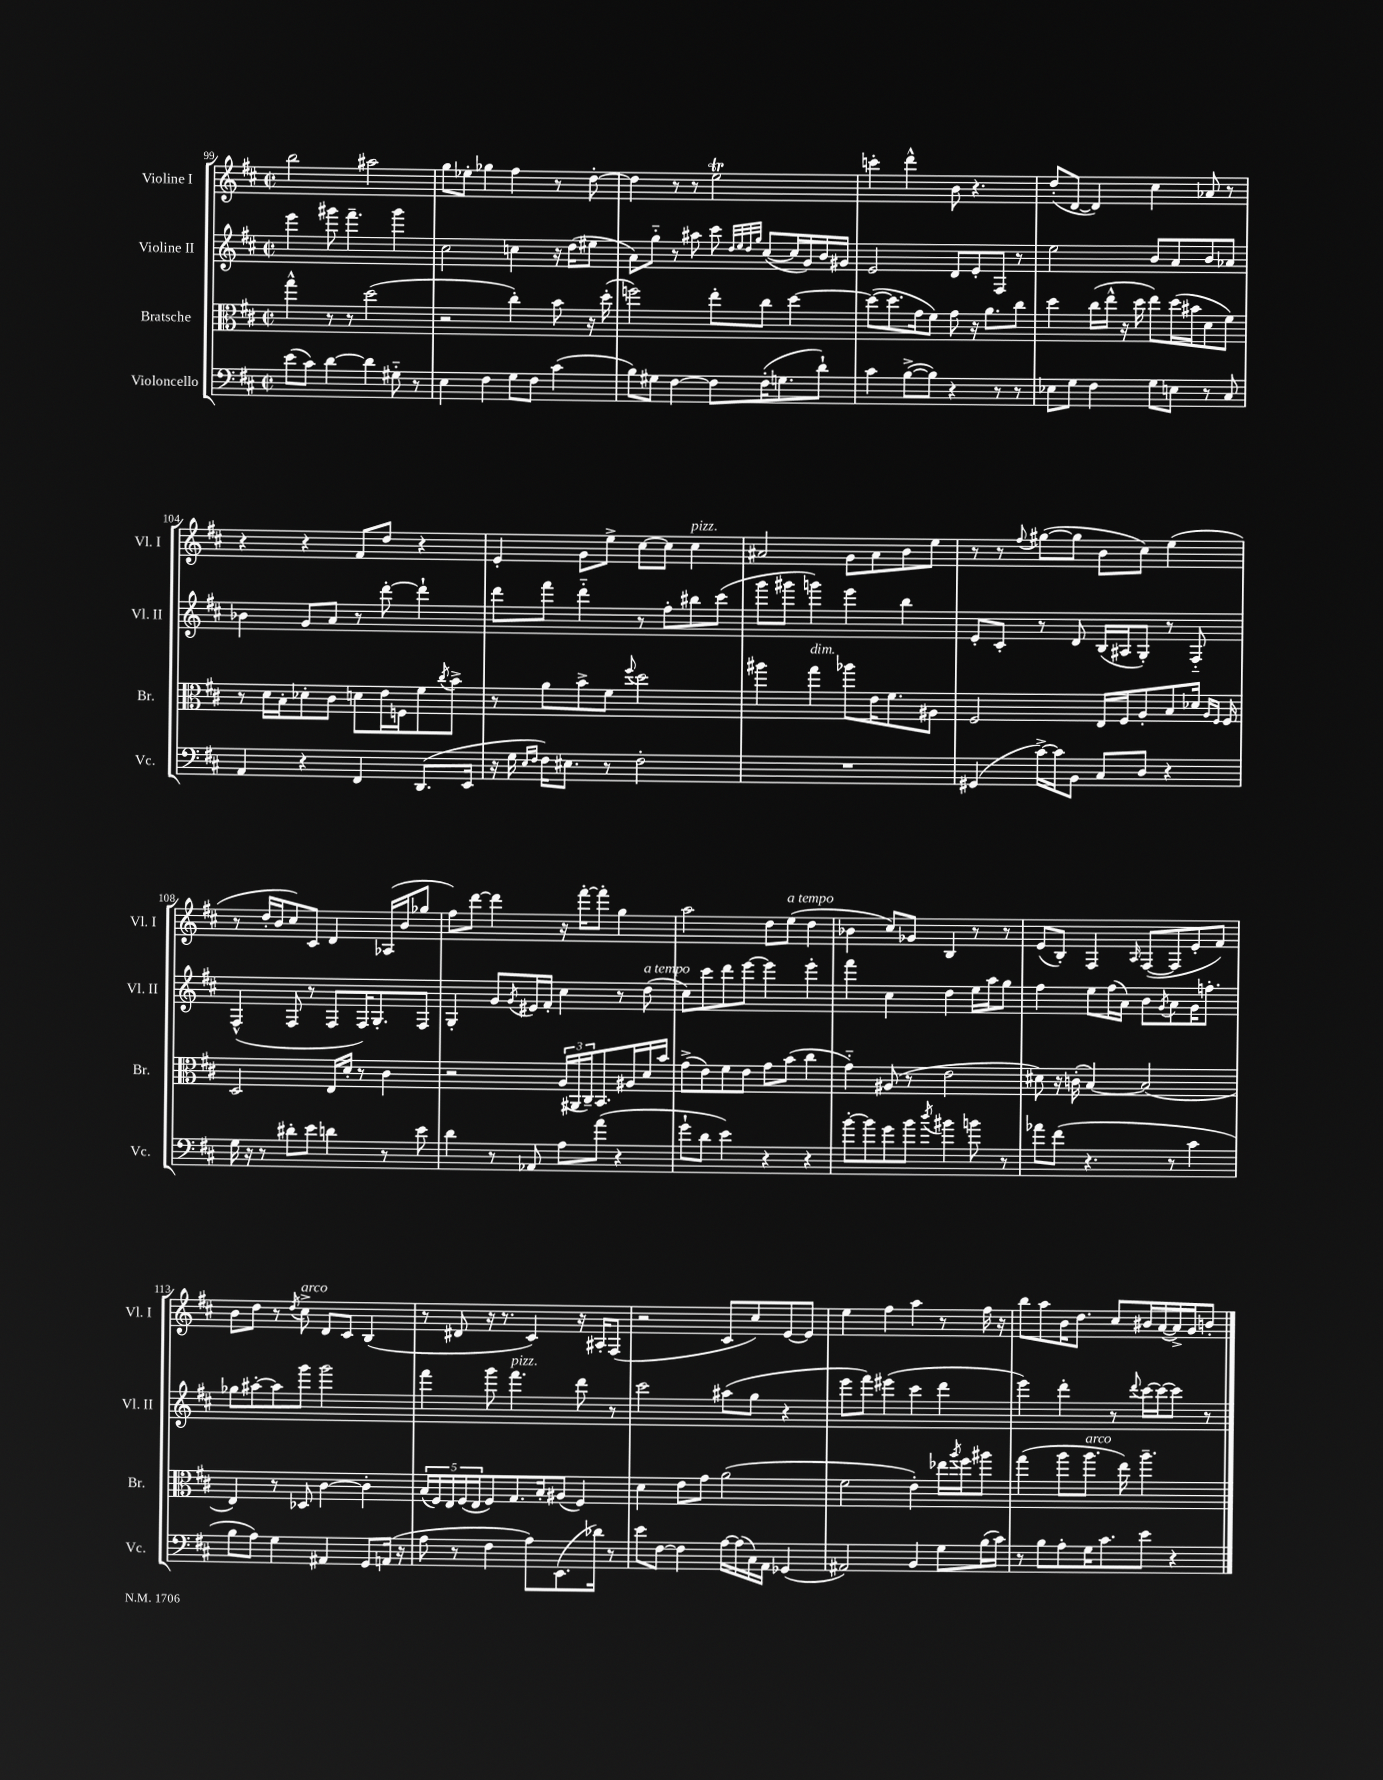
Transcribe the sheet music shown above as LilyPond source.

<<
\new StaffGroup <<
\new Staff = "s0" \with { instrumentName = "Violine I" shortInstrumentName = "Vl. I" } {
    \clef treble \key d \major \defaultTimeSignature \time 2/2
    b''2 ais''2 |
    g''8 ees''8-. ges''4 fis''4 r8 d''8~-. |
    d''4 r8 r8 e''2\trill |
    c'''4-. d'''4-^ b'8 r4. |
    d''8-.( d'8~ d'4) cis''4 aes'8 r8 |
    r4 r4 fis'8 d''8 r4 |
    e'4-. g'8 e''8-> cis''8~ cis''8 cis''4^\markup { \italic "pizz." } |
    ais'2 g'8 ais'8 b'8 e''8 |
    r8 r8 \appoggiatura { fis''8 } gis''8~( gis''8 b'8 cis''8) e''4( |
    r8 d''16-. b'16 cis''8) cis'8 d'4 aes16( b'16 ges''8 |
    fis''8) d'''8~ d'''4 r16 fis'''16~-. fis'''8-. g''4 |
    a''2 d''8 e''8^\markup { \italic "a tempo" }( d''4 |
    bes'4 cis''8) ges'8 b4 r8 r8 |
    e'8( b8-.) fis4 \grace { a16 } fis8~( fis8 e'8-. fis'8) |
    b'8 d''8 r8 \acciaccatura { d''8 } cis''8->^\markup { \italic "arco" } d'8 cis'8 b4( |
    r8 dis'8 r16 r8. cis'4) r16 ais16-. fis8( |
    r2 cis'8 cis''8) e'8~ e'8 |
    e''4 fis''4 a''4 r8 fis''16 r16 |
    b''8 a''8 b'16 d''8. cis''8 bis'16 a'16~( a'16->) g'16 b'8-. \bar "|." |
}
\new Staff = "s1" \with { instrumentName = "Violine II" shortInstrumentName = "Vl. II" } {
    \clef treble \key d \major \defaultTimeSignature \time 2/2
    e'''4 gis'''8 fis'''4.-- gis'''4 |
    cis''2 c''4 r16 d''16( eis''8 |
    a'8) g''8-_ r8 ais''8 cis'''8 \grace { d''32 e''32 d''32 g''32 } cis''8~( cis''16 g'16) b'16 gis'16 |
    e'2 d'8 e'8-. fis8 r8 |
    e''2 b'8 a'8 b'8 aes'8 |
    bes'4 g'8 a'8 r8 d'''8~-. d'''4-! |
    d'''8 fis'''8 d'''4-_ r8 fis''8-. bis''8 cis'''8( |
    g'''8 gis'''8 g'''4) e'''4 b''4 |
    e'8-. cis'8-. r8 d'8 b16( ais16 g8-.) r8 fis8-_ |
    fis4-^( fis8 r8 fis8 fis16) g8.-. fis8 |
    g4-. g'8 \acciaccatura { g'8 } eis'16 fis'16-. cis''4 r8 d''8^\markup { \italic "a tempo" }( |
    cis''8) cis'''8 d'''8 e'''8~ e'''4 e'''4-. |
    fis'''4 cis''4 d''4 e''16 a''16 g''8 |
    fis''4 e''8 fis''16( a'16) b'8 \acciaccatura { g'8 } a'8 g'16 f''8.-. |
    ges''8 ais''8~-. ais''8 g'''8 g'''2 |
    fis'''4 g'''8 fis'''4.^\markup { \italic "pizz." } d'''8 r8 |
    cis'''2 ais''8( g''8 r4 |
    e'''8 fis'''8) eis'''4( cis'''4 d'''4 |
    e'''4) d'''4-. r8 \appoggiatura { d'''8 } cis'''16~ cis'''16~ cis'''8 r8 \bar "|." |
}
\new Staff = "s2" \with { instrumentName = "Bratsche" shortInstrumentName = "Br." } {
    \clef alto \key d \major \defaultTimeSignature \time 2/2
    g''4-^ r8 r8 d''2( |
    r2 cis''4-.) b'8 r16 d''16-.( |
    f''2) e''8-. cis''8 d''4~ |
    d''8~( d''8. g'16 fis'8) g'8 r16 a'8. cis''8 |
    d''4 cis''16( e''16-^ r16 d''16 e''8) d''16( bis'16 d'8 fis'8) |
    r8 d'16 b16-. des'8-. cis'8 d'8 e'16 f16 fis'8 \acciaccatura { cis''8 } b'8-> |
    r8 a'8 b'8-> fis'8 \appoggiatura { fis''8 } d''2 |
    ais''4 g''4^\markup { \italic "dim." } aes''8 e'16 fis'8. ais8 |
    fis2 e16 fis16 a8-. b8 des'16 \grace { a16 fis16 } fis16 |
    d2 e16 d'16-. r8 cis'4 |
    r2 \tuplet 3/2 { a16( ais,16 cis16--) } b,8. ais16 d'16 b'16 |
    g'8->( e'8) fis'8 e'8 g'8 b'8( cis''4 |
    g'4-_) ais8( r8 e'2 |
    dis'8) r16 c'16-.( b4~) b2( |
    e4) r8 des8 cis'4~ cis'4-. |
    \tuplet 5/4 { b16( fis16) e16 fis16( e16 } fis8) g8. b16-. ais8( fis4) |
    d'4 e'8 g'8 a'2( |
    fis'2 e'4-.) ees''16 \acciaccatura { a''8 } fis''16 ais''8 |
    g''4( a''8 a''8.^\markup { \italic "arco" } e''16) a''4.-- \bar "|." |
}
\new Staff = "s3" \with { instrumentName = "Violoncello" shortInstrumentName = "Vc." } {
    \clef bass \key d \major \defaultTimeSignature \time 2/2
    e'8( cis'8) d'4~ d'4 gis8-_ r8 |
    e4 fis4 g8 fis8 cis'4( |
    b8) gis8 fis4~ fis8 fis16-.( g8. d'8-!) |
    cis'4 b8~->( b8) r4 r8 r8 |
    ees8 g8 fis4 g8 e8 r8 cis8 |
    a,4 r4 fis,4 d,8.( e,16 |
    r16 g16 \grace { e16 fis16 } fis16) eis8. r8 fis2-. |
    R1 |
    gis,4( cis'16~->) cis'16 b,8 cis8 d8 r4 |
    g16 r16 r8 dis'8-. e'8 d'4 r8 e'8 |
    d'4 r8 aes,8 a8 a'8( r4 |
    g'8-! d'8 e'4) r4 r4 |
    b'8~-. b'8 g'8 b'8 \acciaccatura { d''8 } bis'4 b'8 r8 |
    aes'8 fis'8( r4. r8 cis'4 |
    b8 a8) g4 ais,4 g,8 a,16( r16 |
    a8 r8 fis4 a8) e,8.( des'16) r8 |
    e'8 fis8~ fis4 a16~ a16( cis16) a,16 ges,4( |
    ais,2) b,4 g8 b16( cis'16) |
    r8 b8 a8-. g16 cis'8. e'8 r4 \bar "|." |
}
>>
>>
\layout { \context { \Score currentBarNumber = #99 } }
